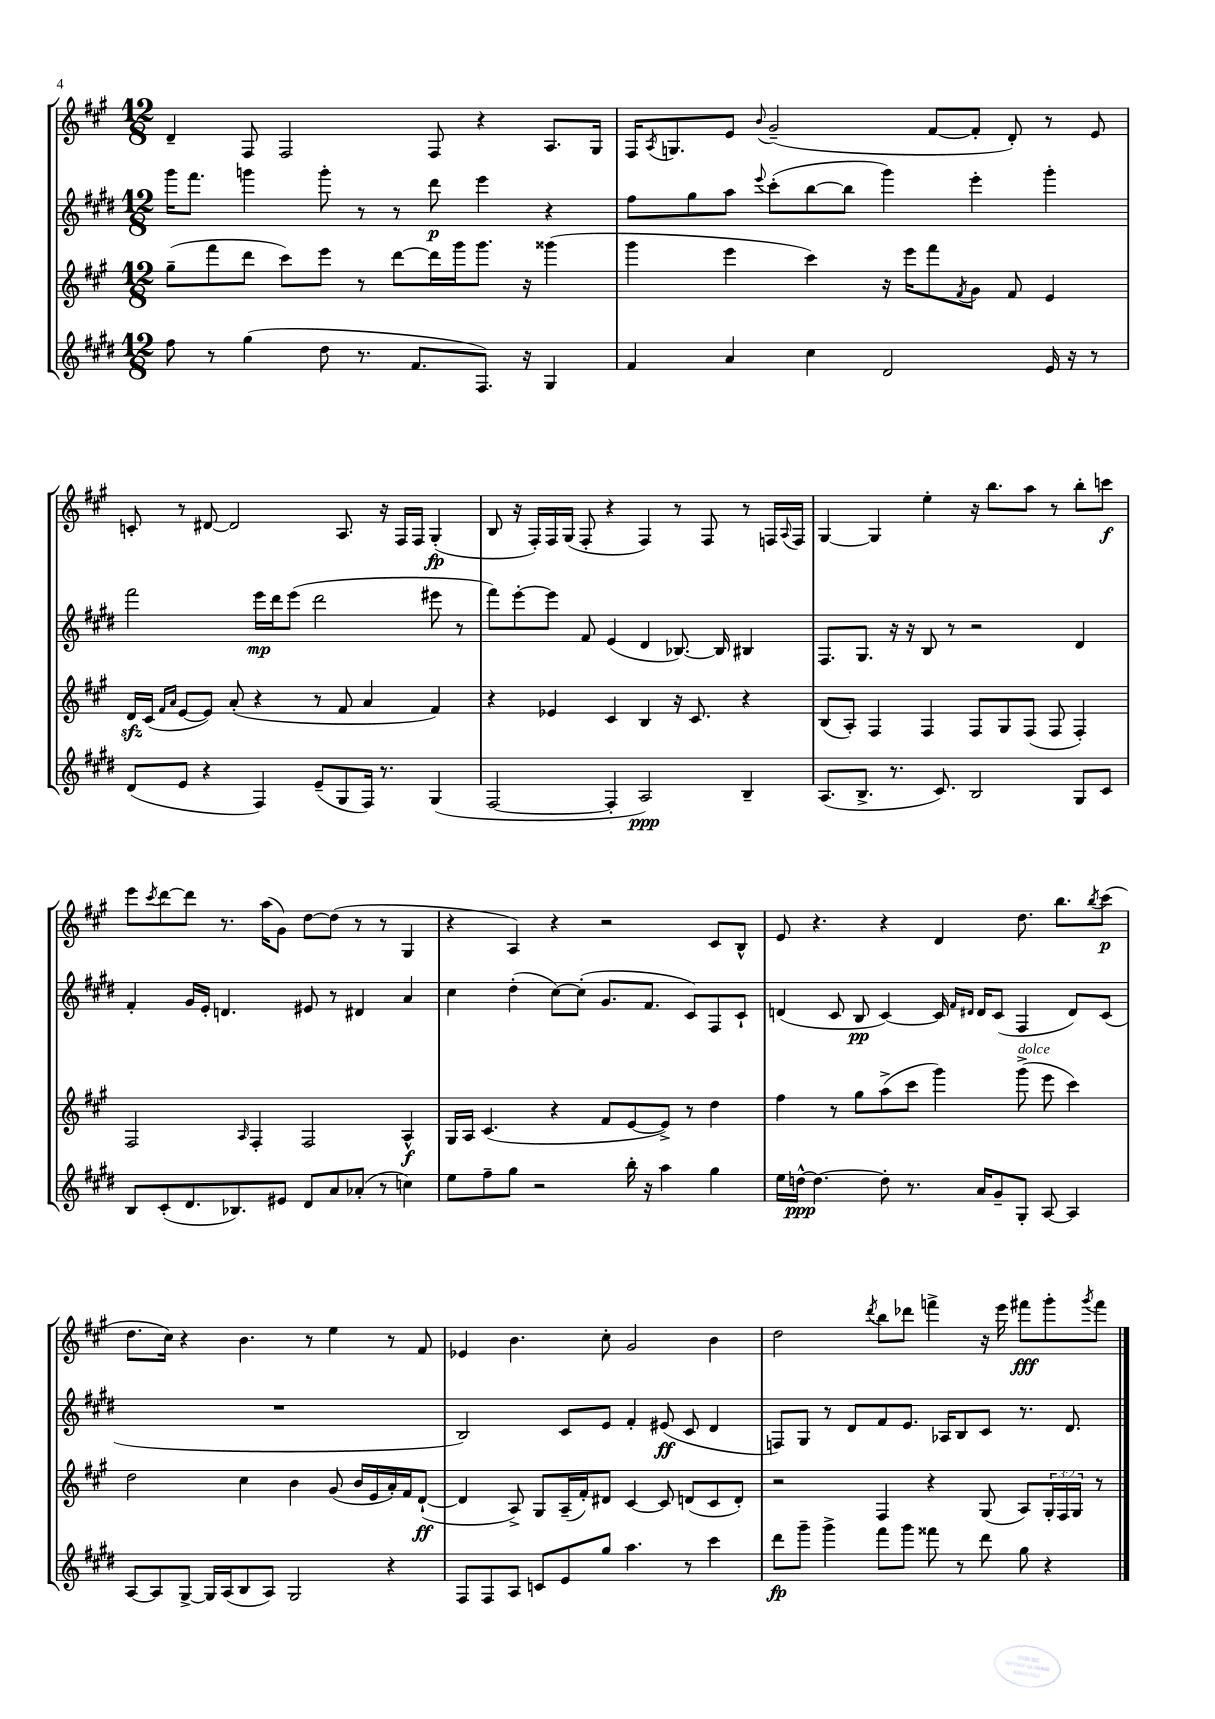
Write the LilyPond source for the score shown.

<<
\new StaffGroup <<
\new Staff = "s0" {
    \clef treble \key a \major \numericTimeSignature \time 12/8
    d'4-- fis8 fis2 fis8 r4 a8. gis16 |
    fis16 \acciaccatura { a8 } g8. e'8 \appoggiatura { b'8 } gis'2--( fis'8~ fis'8-. d'8-.) r8 e'8 |
    c'8-. r8 dis'8~ dis'2 a8. r16 fis16 fis16 gis4-.\fp( |
    b8 r16 fis16-.) fis16 gis16( fis8-. r4 fis4) r8 fis8 r8 f16 \appoggiatura { a8 } f16 |
    gis4~ gis4 e''4-. r16 b''8. a''8 r8 b''8-. c'''8\f |
    e'''8 \acciaccatura { cis'''8 } d'''8~ d'''8 r8. a''16( gis'8) d''8~ d''8( r8 r8 gis4 |
    r4 a4) r4 r2 cis'8 b8-^ |
    e'8 r4. r4 d'4 d''8. b''8. \acciaccatura { b''8 } cis'''8\p( |
    d''8. cis''16) r4 b'4. r8 e''4 r8 fis'8 |
    ees'4 b'4. cis''8-. gis'2 b'4 |
    d''2 \acciaccatura { d'''8 } b''8 des'''8 f'''4-> r16 e'''16 fis'''8\fff gis'''8-. \acciaccatura { gis'''8 } fis'''8 \bar "|." |
}
\new Staff = "s1" {
    \clef treble \key e \major \numericTimeSignature \time 12/8
    gis'''16 fis'''8. g'''4 g'''8-. r8 r8 dis'''8\p e'''4 r4 |
    fis''8 gis''8 a''8 \appoggiatura { e'''8 } cis'''8-.( b''8~ b''8 gis'''4) e'''4-. gis'''4-. |
    fis'''2 e'''16\mp dis'''16 e'''8( dis'''2 eis'''8 r8 |
    fis'''8) e'''8~-. e'''8 fis'8 e'4( dis'4 bes8.~) bes16 bis4 |
    fis8. gis8. r16 r16 b8 r8 r2 dis'4 |
    fis'4-. gis'16 e'16-. d'4. eis'8 r8 dis'4 a'4 |
    cis''4 dis''4-.( cis''8~) cis''8-.( gis'8. fis'8. cis'8) fis8 cis'8-! |
    d'4( cis'8 b8\pp cis'4~) cis'16 \grace { fis'16 dis'16 } dis'16 cis'8( fis4 dis'8) cis'8( |
    R1. |
    b2) cis'8 e'8 fis'4-. eis'8\ff( cis'8 dis'4 |
    f8) gis8 r8 dis'8 fis'8 e'8. aes16 b8 cis'8 r8. dis'8. \bar "|." |
}
\new Staff = "s2" {
    \clef treble \key a \major \numericTimeSignature \time 12/8 \override Staff.TupletNumber.text = #tuplet-number::calc-fraction-text
    gis''8--( fis'''8 d'''8 cis'''8) e'''8 r8 d'''8~ d'''16 gis'''16 gis'''8. r16 gisis'''4( |
    gis'''4 e'''4 cis'''4) r16 e'''16 fis'''8 \acciaccatura { fis'8 } gis'8 fis'8 e'4 |
    d'16\sfz cis'16( \grace { fis'16 a'16 } e'8~ e'8) a'8-.( r4 r8 fis'8 a'4 fis'4) |
    r4 ees'4 cis'4 b4 r16 cis'8. r4 |
    b8( a8-.) fis4 fis4 fis8 gis8 fis8( fis8 fis4-.) |
    fis2 \grace { a16 } fis4-. fis2 a4-^\f |
    gis16 a16 cis'4.( r4 fis'8 e'8~ e'8->) r8 d''4 |
    fis''4 r8 gis''8 a''8->( cis'''8 gis'''4) gis'''8->^\markup { \italic "dolce" }( e'''8 cis'''4) |
    d''2 cis''4 b'4 gis'8( b'16 e'16 a'16-.) fis'16 d'8~-!\ff( |
    d'4 a8->) gis8 a16--( fis'16-.) dis'8 cis'4~ cis'8 d'8( cis'8 d'8-.) |
    r2 fis4 r4 gis8( a8) \tuplet 3/2 { gis16-. fis16 gis16 } r8 \bar "|." |
}
\new Staff = "s3" {
    \clef treble \key e \major \numericTimeSignature \time 12/8
    fis''8 r8 gis''4( dis''8 r8. fis'8. fis8.) r16 gis4 |
    fis'4 a'4 cis''4 dis'2 e'16 r16 r8 |
    dis'8( e'8 r4 fis4) e'8--( gis8 fis16) r8. gis4( |
    fis2~ fis4-. a2\ppp) b4-- |
    a8.( b8.-> r8. cis'8.) b2 gis8 cis'8 |
    b8 cis'8-.( dis'8. bes8.) eis'8 dis'8 a'8 aes'8-.( r8 c''4) |
    e''8 fis''8-- gis''8 r2 b''16-. r16 a''4 gis''4 |
    e''16 d''16~-^\ppp d''4.~ d''8-. r8. a'16 gis'8-- gis8-. a8~ a4 |
    a8~ a8 gis8~-> gis16 a16( b8 a8) gis2 r4 |
    fis8 fis8 a8 c'8 e'8 gis''8 a''4. r8 cis'''4 |
    dis'''8\fp gis'''8-- gis'''4-> fis'''8 gis'''8 fisis'''8 r8 dis'''8 gis''8 r4 \bar "|." |
}
>>
>>
\layout { \context { \Score \remove "Bar_number_engraver" } }
